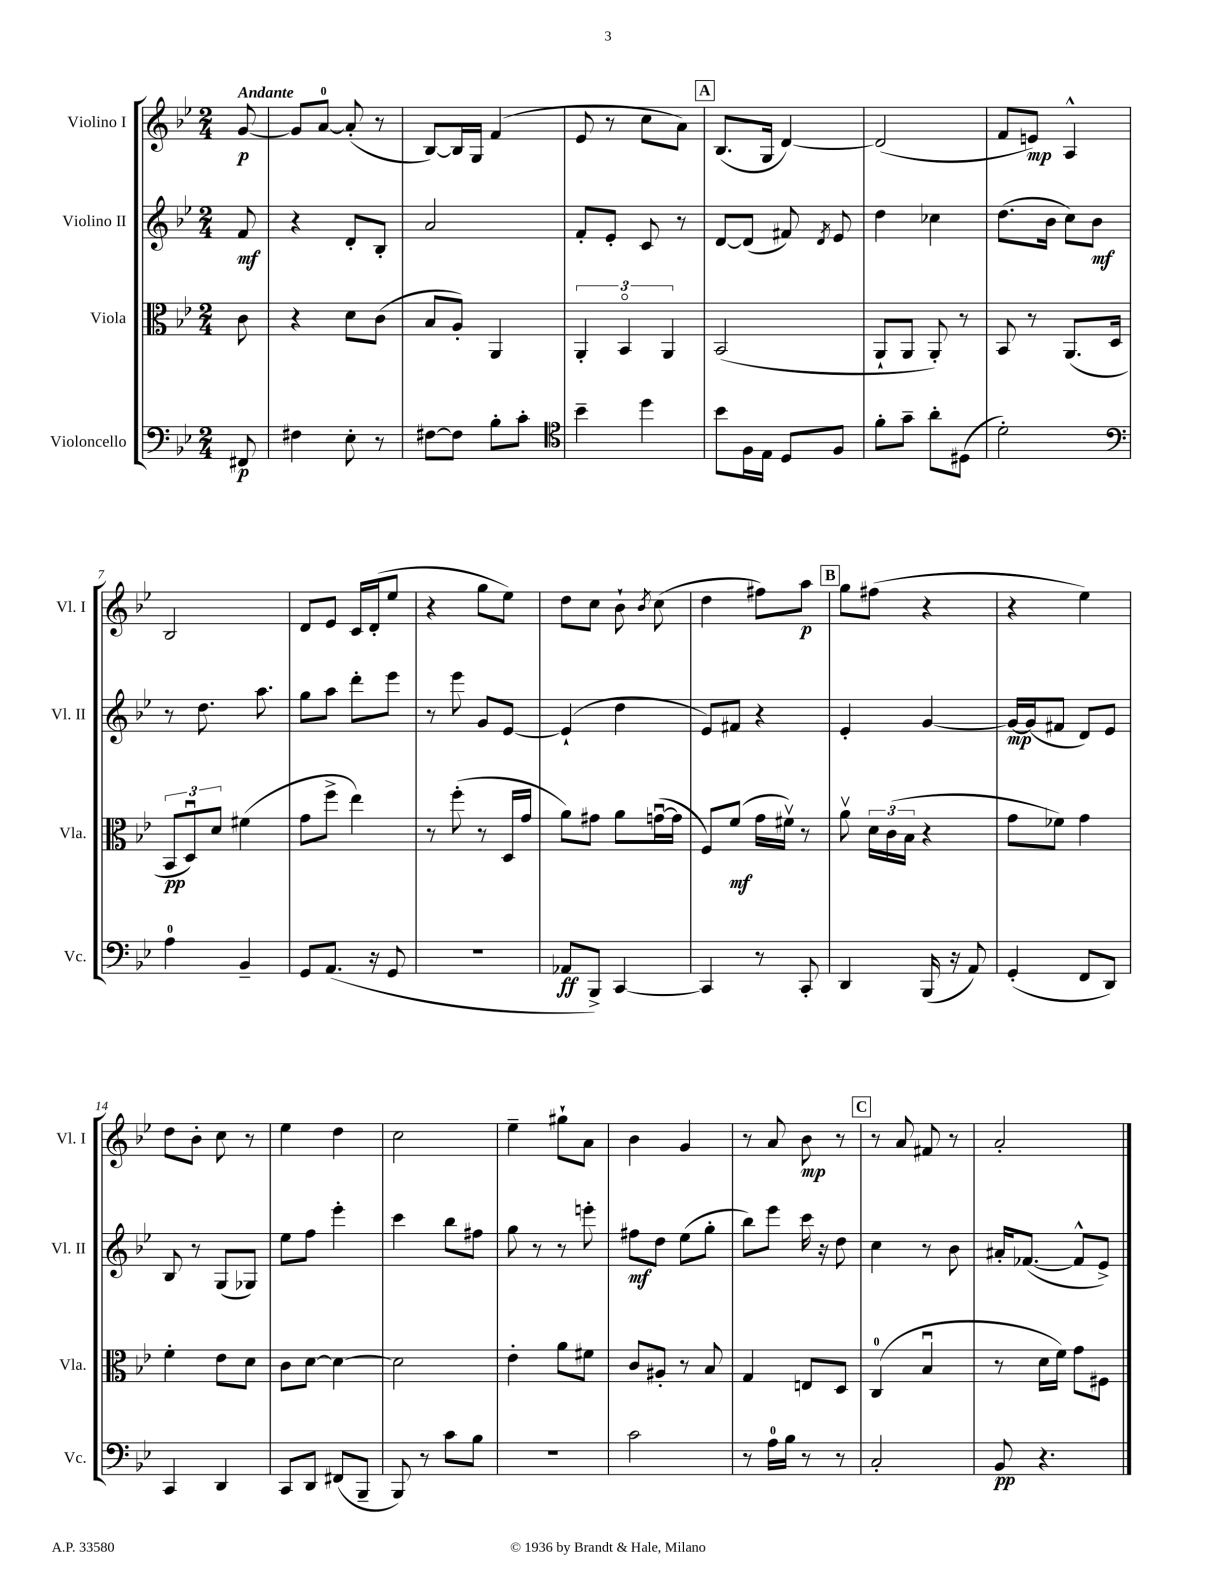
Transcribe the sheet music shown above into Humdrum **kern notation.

**kern	**kern	**kern	**kern
*staff4	*staff3	*staff2	*staff1
*clefF4	*clefC3	*clefG2	*clefG2
*k[b-e-]	*k[b-e-]	*k[b-e-]	*k[b-e-]
*M2/4	*M2/4	*M2/4	*M2/4
8FF#	8c	8f	[8g
=	=	=	=
4F#	4r	4r	8g]
.	.	.	[8a
8E-'	8d	8d'	(8a']
8r	(8c	8B-'	8r
=	=	=	=
[8F#	8B-	2a	[8B-)
8F#]	8A')	.	16B-]
.	.	.	16G
8B-'	4AA	.	(4f
8c'	.	.	.
=	=	=	=
*clefC4	*	*	*
4b-~	6AA'	8f'	8e-
.	.	8e-'	8r
.	6BB-o	.	.
4dd	.	8c	8cc
.	6AA	.	.
.	.	8r	8a)
=	=	=	=
8b-	(2BB-	[8d	(8.B-
16F	.	(8d]	.
16E-	.	.	16G
8D	.	8f#)	[4d)
.	.	8qd	.
8F	.	8e-	.
=	=	=	=
8f'	8AA`	4dd	(2d]
8g~	8AA	.	.
8a'	8AA')	4cc-	.
(8D#	8r	.	.
=	=	=	=
2d')	8BB-	(8.dd	8f
.	8r	.	8e)
.	.	16b-	.
.	(8.AA	8cc)	4A^^
.	.	8b-	.
.	16D	.	.
=	=	=	=
*clefF4	*	*	*
4A	12BB-	8r	2B-
.	12Du)	.	.
.	.	8.dd	.
.	12d	.	.
4BB-~	(4f#	.	.
.	.	8.aa	.
=	=	=	=
8GG	8g	8gg	8d
(8.AA	8ff^	8aa	8e-
.	4ee-)	8ddd'	16c
16r	.	.	(16d'
8GG	.	8eee-	8ee-
=	=	=	=
2r	8r	8r	4r
.	(8ff'	8eee-	.
.	8r	8g	8gg
.	16D	[8e-	8ee-)
.	16g	.	.
=	=	=	=
8AA-	8a)	(4e-`]	8dd
8BBB-^)	8g#	.	8cc
[4CC	8a	4dd	8b-`
.	.	.	8qb-
.	([16gu	.	(8cc
.	16g]	.	.
=	=	=	=
4CC]	8F)	8e-)	4dd
.	(8f	8f#	.
8r	16g	4r	8ff#)
.	16f#v)	.	.
8CC'	8r	.	8aa
=	=	=	=
4DD	8av	4e-'	8gg
.	24d	.	(8ff#
.	(24c	.	.
.	24B-	.	.
(16BBB-	4r	[4g	4r
16r	.	.	.
8AA)	.	.	.
=	=	=	=
(4GG'	8g	16g_	4r
.	.	(16g]	.
.	8f-)	8f#	.
8FF	4g	8d)	4ee-)
8DD)	.	8e-	.
=	=	=	=
4CC	4f'	8B-	8dd
.	.	8r	8b-'
4DD	8e-	(8G	8cc
.	8d	8G-)	8r
=	=	=	=
8CC	8c	8ee-	4ee-
8DD	[8d	8ff	.
(8FF#	4d_	4eee-'	4dd
8BBB-~	.	.	.
=	=	=	=
8BBB-)	2d]	4ccc	2cc
8r	.	.	.
8c	.	8bb-	.
8B-	.	8ff#	.
=	=	=	=
2r	4e-'	8gg	4ee-~
.	.	8r	.
.	8a	8r	8gg#`
.	8f#	8eee'	8a
=	=	=	=
2c	8c	8ff#	4b-
.	8A#'	8dd	.
.	8r	(8ee-	4g
.	8B-	8gg'	.
=	=	=	=
8r	4G	8bb-)	8r
16A	.	8eee-	8a
16B-	.	.	.
8r	8E	16ccc	8b-
.	.	16r	.
8r	8D	8dd	8r
=	=	=	=
2C'	(4C	4cc	8r
.	.	.	8a
.	4B-u	8r	8f#
.	.	8b-	8r
=	=	=	=
8BB-	8r	16a#'	2a'
.	.	([8.f-	.
4.r	16d	.	.
.	16f)	.	.
.	8g	8f-^^]	.
.	8F#	8e-^)	.
==	==	==	==
*-	*-	*-	*-
